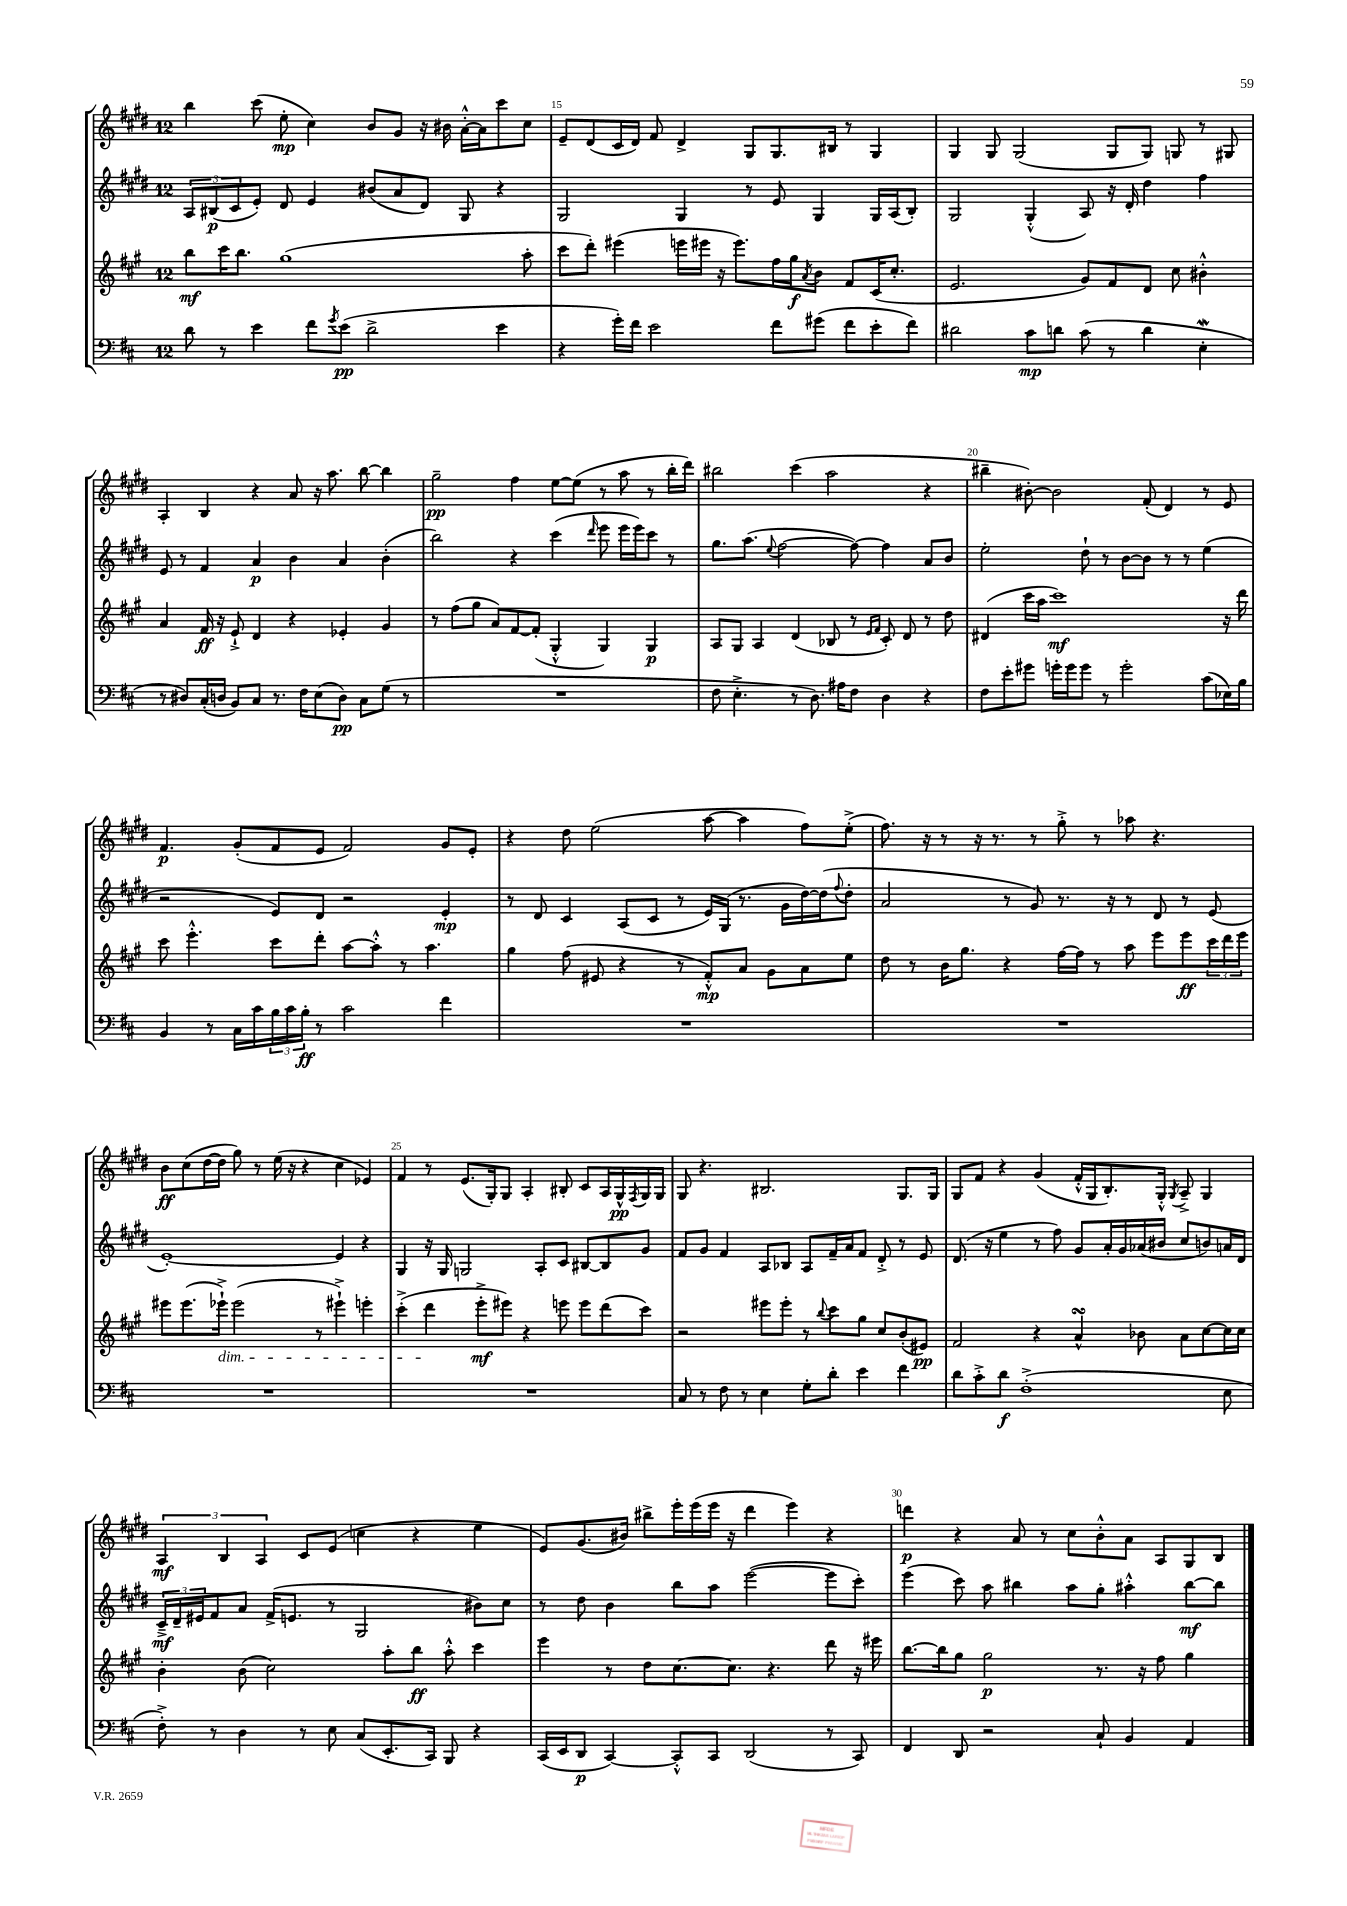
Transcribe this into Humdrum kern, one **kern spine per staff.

**kern	**kern	**kern	**kern
*staff4	*staff3	*staff2	*staff1
*clefF4	*clefG2	*clefG2	*clefG2
*k[f#c#]	*k[f#c#g#]	*k[f#c#g#d#]	*k[f#c#g#d#]
*M12/8	*M12/8	*M12/8	*M12/8
8d	8bb	12A	4bb
.	.	(12B#	.
8r	16ccc#	.	.
.	.	12c#	.
.	8.bb	.	.
4e	.	8e')	(8ccc#
.	(1gg#	8d#	8ee'
8f#	.	4e	4cc#)
8qg	.	.	.
(8e	.	.	.
2d^	.	(8b#	8b
.	.	8a	8g#
.	.	8d#)	16r
.	.	.	16b#
.	.	8G#	[16a'^^
.	.	.	16a]
4e	.	4r	8ccc#
.	8aa'	.	8cc#
=	=	=	=
4r	8ccc#	2G#	8e~
.	8ddd')	.	(8d#
16g')	(4eee#	.	16c#
16f#	.	.	16d#)
2e	.	.	8f#
.	16eee	4G#	4d#^
.	16eee#	.	.
.	16r	.	.
.	8.eee#)	.	.
.	.	8r	8G#
8f#	16ff#	8e	8.G#
.	16gg#	.	.
.	8qa	.	.
(8g#	8b	4G#	.
.	.	.	16B#
8f#	8f#	.	8r
8e'	(16c#	16G#	4G#
.	8.cc#'	(16A	.
8f#)	.	8B')	.
=	=	=	=
2d#	2.e	2G#	4G#
.	.	.	8G#
.	.	.	(2G#
8c#	.	(4G#'^^	.
8d	.	.	.
(8c#	8g#)	8A)	.
8r	8f#	16r	8G#
.	.	16d#'	.
4d	8d	4dd#	8G#)
.	8cc#	.	8G
4E'	4b#'^^	4ff#	8r
.	.	.	8G#
=	=	=	=
8r	4a	8e	4A'
8D#)	.	8r	.
(16C#'	16f#	4f#	4B
16D	16r	.	.
8BB)	8e`^	.	.
8C#	4d	4a	4r
8.r	.	.	.
.	4r	4b	8a
16F#	.	.	.
(8E	.	.	16r
.	.	.	8.aa
8D)	4e-'	4a	.
8C#	.	.	[8bb
(8G	4g#	(4b'	4bb]
8r	.	.	.
=	=	=	=
1.r	8r	2bb)	2gg#~
.	(8ff#	.	.
.	8gg#	.	.
.	8a)	.	.
.	[8f#	4r	4ff#
.	(8f#']	.	.
.	4G#'^^	(4ccc#	[8ee
.	.	.	(8ee]
.	.	16qqddd#	.
.	4G#)	8eee	8r
.	.	16eee	8aa
.	.	16eee)	.
.	4G#	8ccc#	8r
.	.	8r	16bb'
.	.	.	16ddd#)
=	=	=	=
8F#	8A	8.gg#	2bb#
4.E'^	8G#	.	.
.	.	(8.aa	.
.	4A	.	.
.	.	8qqee	.
.	.	[2ff#	.
8r	(4d	.	(4ccc#
8.D)	.	.	.
.	8B-	.	2aa
16A#	.	.	.
8F#	8r	8ff#_)	.
.	16qqe	.	.
.	16qqf#	.	.
4D	8c#')	4ff#]	.
.	8d	.	.
4r	8r	8a	4r
.	8dd	8b	.
=	=	=	=
8F#	(4d#	2ee'	4bb#~
8e'	.	.	.
8g#	16ccc#	.	[8b#')
.	16aa	.	.
16g'	1ccc#)	.	2b#]
16g	.	.	.
8g	.	8dd#`	.
8r	.	8r	.
2g'	.	[8b	.
.	.	8b]	(8f#'
.	.	8r	4d#)
.	.	8r	.
(8c#	.	(4ee	8r
16E-)	16r	.	8e
16B	16ddd	.	.
=	=	=	=
4BB	8ccc#	2r	4.f#
.	4.eee'^^	.	.
8r	.	.	.
16C#	.	.	(8g#'
16c#	.	.	.
24B	8ccc#	8e)	8f#
24c#	.	.	.
24B'	.	.	.
8r	8ddd'	8d#	8e
2c#	[8aa	2r	2f#)
.	8aa'^^]	.	.
.	8r	.	.
.	4.aa	.	.
4f#	.	4e'	8g#
.	.	.	8e'
=	=	=	=
1.r	4gg#	8r	4r
.	.	8d#	.
.	(8ff#	4c#	8dd#
.	8e#	.	(2ee
.	4r	(8A	.
.	.	8c#	.
.	8r	8r	.
.	8f#'^^)	16e)	[8aa
.	.	(16G#	.
.	8a	8.r	4aa]
.	8g#	.	.
.	.	16g#	.
.	8a	[16dd#)	8ff#)
.	.	(16dd#]	.
.	.	8qqff#	.
.	8ee	8dd#'	(8ee'^
=	=	=	=
1.r	8dd	2a	8.ff#)
.	8r	.	.
.	.	.	16r
.	16b	.	8r
.	8.gg#	.	.
.	.	.	16r
.	.	.	8.r
.	4r	8r	.
.	.	8g#)	8r
.	[16ff#	8.r	8gg#'^
.	16ff#]	.	.
.	8r	.	8r
.	.	16r	.
.	8aa	8r	8aa-
.	8eee	8d#	4.r
.	8eee	8r	.
.	24ccc#	(8e	.
.	24ddd	.	.
.	24eee	.	.
=	=	=	=
1.r	8eee#	[1e')	8b
.	(8.eee#	.	(8cc#
.	.	.	[16dd#
.	16eee-`^)	.	16dd#]
.	(2eee-	.	8gg#)
.	.	.	8r
.	.	.	(16ee
.	.	.	16r
.	.	.	4r
.	8r	.	.
.	4eee#`^)	4e]	4cc#
.	4eee'	4r	4e-)
=	=	=	=
1.r	(4ccc#'^	4G#	4f#
.	4ddd	16r	8r
.	.	16G#	.
.	.	2G	(8.e
.	8eee'^	.	.
.	.	.	16G#')
.	8eee#)	.	8G#
.	4r	.	4A'
.	.	8A'	.
.	8eee	8c#	8B#'
.	8eee	[8B#	8c#
.	(8ddd	8B#]	16A
.	.	.	16G#^^
.	.	.	8qF#
.	8ccc#)	8g#	16G#
.	.	.	16G#
=	=	=	=
8C#	2r	8f#	8G#
8r	.	8g#	4.r
8F#	.	4f#	.
8r	.	.	.
4E	8eee#	8A	2.B#
.	8eee#'	8B-	.
8G'	8r	8A	.
.	8qqbb	.	.
8d'	8ccc#	16f#~	.
.	.	16a	.
4e	8gg#	8f#	.
.	8cc#	8d#'^	.
4f#	(8b'	8r	8.G#
.	8e#)	8e	.
.	.	.	16G#
=	=	=	=
8d	2f#	(8.d#	8G#
8c#'^	.	.	8f#
.	.	16r	.
8d	.	4ee	4r
(1F#'^	.	.	.
.	4r	8r	(4g#
.	.	8ff#)	.
.	4a^^	8g#	16f#'^^
.	.	.	16G#
.	.	16a'	8.B')
.	.	16g#	.
.	8b-	(16a-	.
.	.	16b#	16G#'^^
.	.	.	8qG#
.	8a	8cc#	8A~^
.	[8cc#	8b)	4G#
8E	16cc#]	16a	.
.	16cc#	16d#	.
=	=	=	=
8F#'^)	4b'	24c#~^	6A
.	.	24d#~	.
.	.	24e#	.
8r	.	8f#	.
.	.	.	6B
4D	(8b	8a	.
.	.	.	6A
.	2cc#)	(16f#^	.
.	.	8.e	.
8r	.	.	8c#
8E	.	8r	(8e
(8C#	.	2G#	4cc
8.EE'	8aa'	.	.
.	8bb	.	4r
16CC#)	.	.	.
8BBB	8aa'^^	.	.
4r	4ccc#	8b#)	4ee
.	.	8cc#	.
=	=	=	=
(16CC#	4eee	8r	8e)
16EE	.	.	.
8DD	.	8dd#	(8.g#
[4CC#)	8r	4b	.
.	.	.	16b#)
.	8dd	.	8bb#^
8CC#'^^]	[8.cc#	8bb	16eee'
.	.	.	(16eee
8CC#	.	8aa	16eee
.	8.cc#]	.	16r
(2DD	.	([2eee	4ddd#
.	4.r	.	.
.	.	.	4eee)
8r	8ddd	8eee]	4r
8CC#)	16r	8ccc#')	.
.	16eee#	.	.
=	=	=	=
4FF#	[8.bb	(4eee	4ddd
.	16bb]	.	.
8DD	8gg#	8ccc#)	4r
2r	2gg#	8aa	.
.	.	4bb#	8a
.	.	.	8r
.	.	8aa	8cc#
8C#`	8.r	8gg#'	8b'^^
4BB	.	4aa#'^^	8a
.	16r	.	.
.	8ff#	.	8A
4AA	4gg#	[8bb#	8G#
.	.	8bb#]	8B
==	==	==	==
*-	*-	*-	*-
